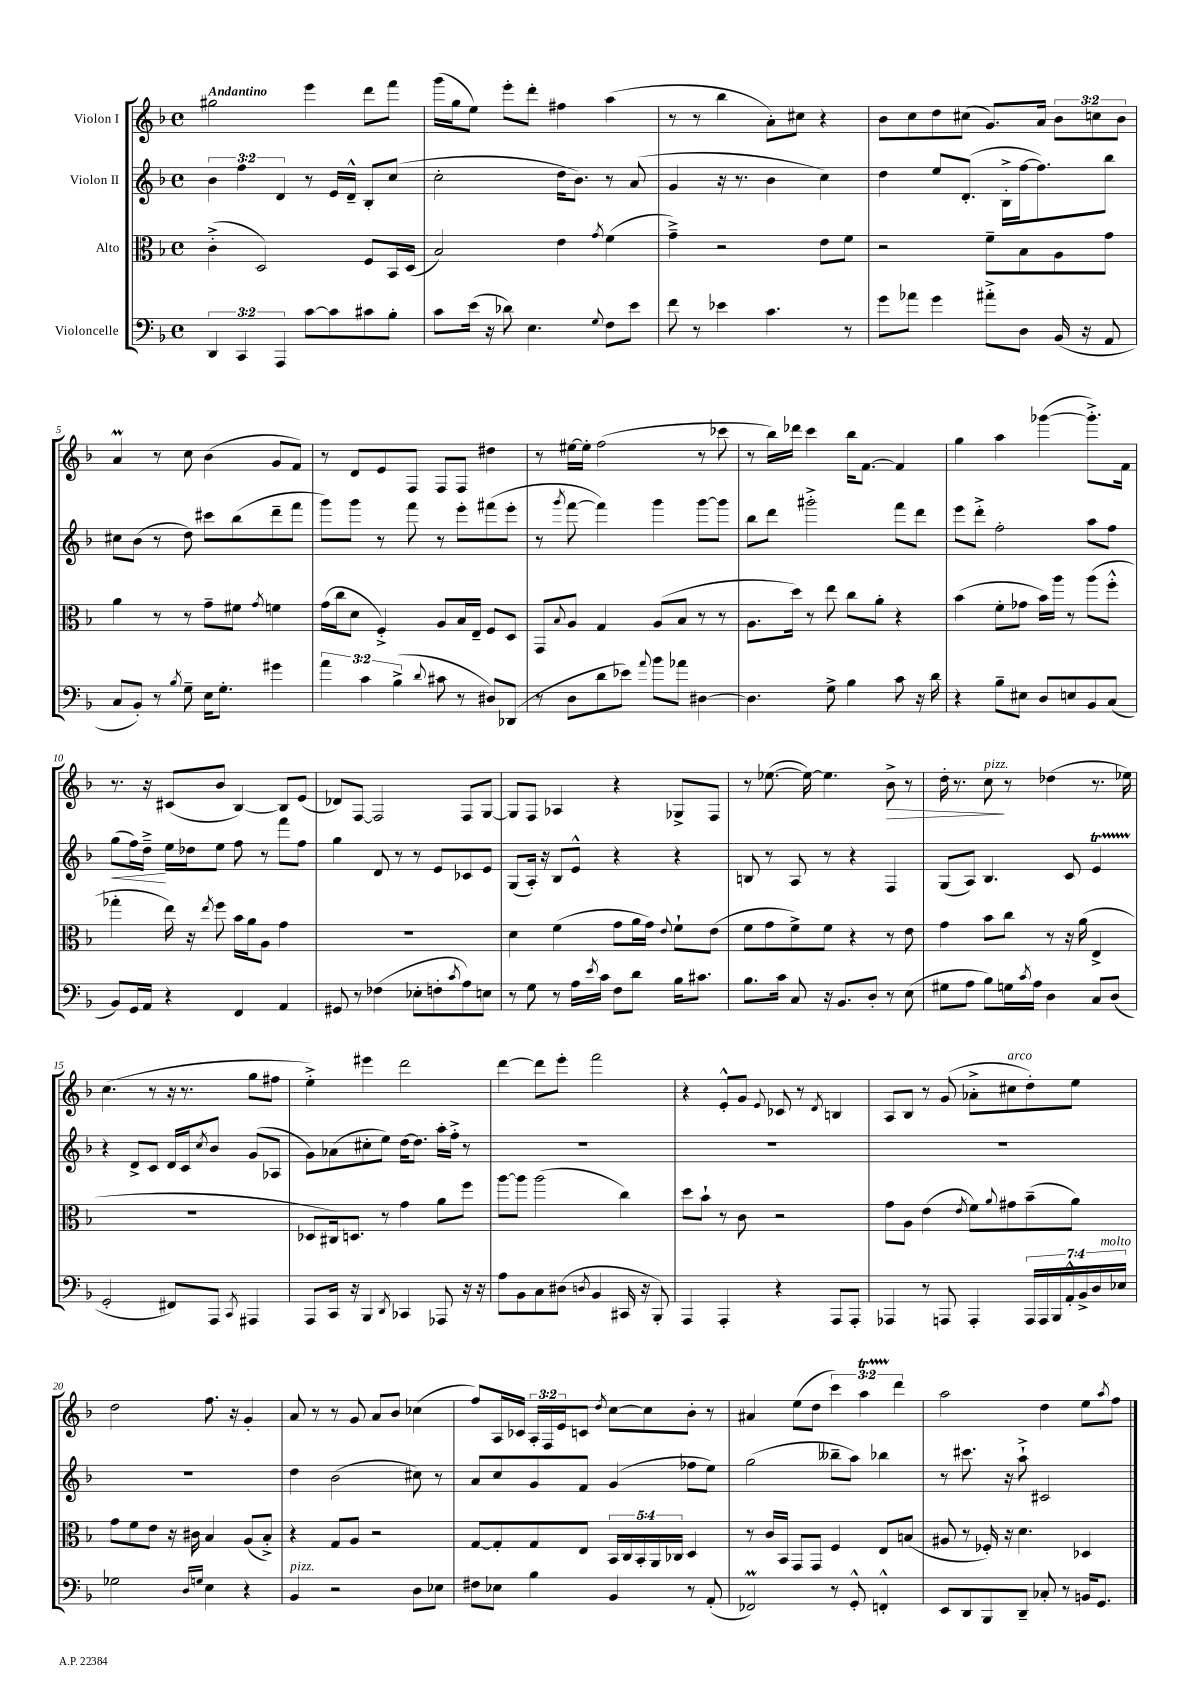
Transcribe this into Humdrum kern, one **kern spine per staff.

**kern	**kern	**kern	**dynam	**kern	**dynam
*part4	*part3	*part2	*part2	*part1	*part1
*staff4	*staff3	*staff2	*staff2	*staff1	*staff1
*I"Violoncelle	*I"Alto	*I"Violon II	*	*I"Violon I	*
*clefF4	*clefC3	*clefG2	*	*clefG2	*
*k[b-]	*k[b-]	*k[b-]	*	*k[b-]	*
*M4/4	*M4/4	*M4/4	*	*M4/4	*
*met(c)	*met(c)	*met(c)	*	*met(c)	*
=1	=1	=1	=1	=1	=1
!	!	!	!	!LO:TX:a:B:t=Andantino	!
6DD/	(4c'^\	6b-\	.	2gg#X\	.
6CC/	.	6ff\	.	.	.
.	2D/)	.	.	.	.
6AAA/	.	6d/	.	.	.
[8c\L	.	8r	.	4eee\	.
8c\]	.	16e/LL	.	.	.
.	.	16d~^^/JJ	.	.	.
8c#X\	8F/L	8B-'/L	.	8ddd\L	.
8B-'\J	16BB-/L	(8cc/J	.	8fff\J	.
.	(16D/JJ	.	.	.	.
=2	=2	=2	=2	=2	=2
8c\L	2B-/)	2cc'\	.	(16ggg\LL	.
.	.	.	.	16gg\J	.
(16e\Jk	.	.	.	8ee\J)	.
16r	.	.	.	.	.
8d-X\)	.	.	.	8eee'\L	.
4.E\	.	.	.	8ddd'\J	.
.	4e\	16dd\KL	.	4ff#X\	.
.	.	8.b-\J)	.	.	.
8qqG/	8qg/	.	.	.	.
8F\L	(4f\	8r	.	(4aa\	.
8e\J	.	(8a/	.	.	.
=3	=3	=3	=3	=3	=3
8f\	4g~^\)	4g/	.	8r	.
8r	.	.	.	8r	.
4e-X\	2r	16r	.	4bb-\	.
.	.	8.r	.	.	.
4.c\	.	4b-\	.	8a'\L)	.
.	.	.	.	8cc#X\J	.
.	8e\L	4cc\)	.	4r	.
8r	8f\J	.	.	.	.
=4	=4	=4	=4	=4	=4
8g\L	2r	4dd\	.	8b-\L	.
8a-X\J	.	.	.	8cc\	.
4g\	.	8ee/L	.	8dd\	.
.	.	(8.d'/J	.	(8cc#X\J	.
8a#X'^\L	8f~\L	.	.	8.g/L)	.
.	.	16B-'^\LL	.	.	.
8D\J	8B-\	[16ff\J	.	.	.
.	.	8.ff\])	.	16a/Jk	.
(16BB-/	8A\	.	.	12b-\L	.
16r	.	.	.	.	.
.	.	.	.	12ccn\	.
8AA/	8g\J	8bb-\J	.	.	.
.	.	.	.	12b-\J	.
!!LO:LB:g=z
=5	=5	=5	=5	=5	=5
8C/L	4a\	8cc#X\L	.	4am/	.
8BB-'/J)	.	(8b-\J	.	.	.
8r	8r	8r	.	8r	.
8qB-/	.	.	.	.	.
8G~\	8r	8dd\)	.	8cc\	.
16E\KL	8g~\L	8ccc#X\L	.	(4b-\	.
8.G'\J	.	.	.	.	.
.	8f#X\J	(8bb-\	.	.	.
.	8qg/	.	.	.	.
4g#X\	4fn\	8ddd~\	.	8g/L	.
.	.	8fff\J	.	8f/J)	.
=6	=6	=6	=6	=6	=6
6a\	(16g\LL	8ggg\L)	.	8r	.
.	16cc\J	.	.	.	.
.	8d\J	8ggg\J	.	8d/L	.
6c\	.	.	.	.	.
.	4F'^/)	8r	.	8e/	.
(6B-^\	.	.	.	.	.
.	.	8fff\	.	8F/J	.
8qqd/	.	.	.	.	.
8c#X\	8A/L	8r	.	8F/L	.
8r	16B-/L	8eee'\L	.	8F/J	.
.	16E~/JJ	.	.	.	.
8D#X/L)	8F/L	(8fff#X\	.	4dd#X\	.
(8DD-X/J	8D/J	8eee'\J	.	.	.
=7	=7	=7	=7	=7	=7
8r	8GG/L	8r	.	8r	.
.	8qqB-/	8qggg/	.	.	.
8D\L	8A/J	[8fff\	.	[16ee#X\LL	.
.	.	.	.	16ee#'\JJ]	.
8d\	4G/	4fff\])	.	(2ff\	.
8e-X\J)	.	.	.	.	.
8qqa/	.	.	.	.	.
8b-\L	(8A/L	4ggg\	.	.	.
8a-X\J	8B-/J	.	.	.	.
[4D#X\	8r	[8ggg\L	.	8r	.
.	8r	8ggg\J]	.	8ccc-X\	.
=8	=8	=8	=8	=8	=8
4.D#\]	8.A\L	8bb-\L	.	8r	.
.	.	8ddd\J	.	16bb-\LL)	.
.	16dd\Jk)	.	.	16ddd-X\JJ	.
.	8r	2ggg#X'^\	.	4ccc\	.
8G^\	8ee\	.	.	.	.
4B-\	8cc\L	.	.	16bb-\KL	.
.	.	.	.	[8.f\J	.
.	8a'\J	.	.	.	.
8c\	4r	8fff\L	.	4f/]	.
16r	.	8ddd\J	.	.	.
16d\	.	.	.	.	.
=9	=9	=9	=9	=9	=9
4r	(4b-\	8eee\L	.	4gg\	.
.	.	8ddd'^\J	.	.	.
8B-~\L	8f'\L	2ff'\	.	4aa\	.
8E#X\J	8g-X\J	.	.	.	.
8D/L	16b-\LL)	.	.	([4ggg-X\	.
.	16aa\JJ	.	.	.	.
8En/	8r	.	.	.	.
8BB-/	(8aa\L	8aa\L	.	8.ggg-'^\L])	.
(8C/J	8ff'^^\J	8ff\J	.	.	.
.	.	.	.	16f\Jk	.
!!LO:LB:g=z
=10	=10	=10	=10	=10	=10
!	!	!	!LO:HP:b	!	!
8BB-/L)	4gg-X'\	(8gg\L	<	8.r	.
16GG/L	.	16ff\L)	.	.	.
16AA/JJ	.	16dd~^\JJ	.	16r	.
4r	16ee\)	16ee\LL	[	(8c#X/L	.
.	16r	16dd-X\J	.	.	.
.	8qee/	.	.	.	.
.	8ff\	8ee\J	.	8b-/J	.
4FF/	16b-\LL	8ff\	.	[4B-/)	.
.	16a\J	.	.	.	.
.	8A\J	8r	.	.	.
4AA/	4g\	8fff\L	.	8B-/L]	.
.	.	8ff\J	.	(8e/J	.
=11	=11	=11	=11	=11	=11
8GG#X/	1r	4gg\	.	8d-X/L)	.
8r	.	.	.	[8F/J	.
(4F-X\	.	8d/	.	2F/]	.
.	.	8r	.	.	.
8E-X'\L	.	8r	.	.	.
8Fn'\	.	8e/L	.	.	.
8qc/	.	.	.	.	.
8A\)	.	8c-X/	.	8F/L	.
8En\J	.	8e/J	.	[8G/J	.
=12	=12	=12	=12	=12	=12
8r	4d\	(8G/L	.	8G/L]	.
8G\	.	16A'/Jk)	.	8F/J	.
.	.	16r	.	.	.
8r	(4f\	8B-/L	.	4A-X/	.
16A\LL	.	8e^^/J	.	.	.
8qe/	.	.	.	.	.
16c\JJ	.	.	.	.	.
8F\L	8g\L	4r	.	4r	.
8d\J	16a\L	.	.	.	.
.	16g\JJ)	.	.	.	.
.	8qqe/	.	.	.	.
16B-\KL	8f`\L	4r	.	8G-X^/L	.
8.c#X\J	.	.	.	.	.
.	(8e\J	.	.	8F/J	.
=13	=13	=13	=13	=13	=13
8.B-\L	8f\L	8Bn/	.	8r	.
.	8g\	8r	.	([8.ee-X\	.
16c\Jk	.	.	.	.	.
8C/	8f^\)	8A/	.	.	.
.	.	.	.	16ee-\_)	.
16r	8f\J	8r	.	4.ee-\]	.
8.BB-/L	.	.	.	.	.
.	4r	4r	.	.	.
8D'/J	.	.	.	.	.
!	!	!	!	!	!LO:HP:b
8r	8r	4F/	.	8b-^\	>
(8E\	8e\	.	.	8r	.
=14	=14	=14	=14	=14	=14
8G#X\L	4g\	(8G/L	.	16dd'\	.
.	.	.	.	8.r	.
8A\J	.	8A/J)	.	.	.
!	!	!	!	!LO:TX:a:i:t=pizz.	!
8B-\L)	8b-\L	4.B-/	.	8cc\	.
16Gn\L	8cc\J	.	.	8r	]
8qc/	.	.	.	.	.
16A\JJ	.	.	.	.	.
4D\	8r	.	.	(4dd-X\	.
.	16r	8c/	.	.	.
.	(16a\	.	.	.	.
8C/L	4E^/	4et/	.	8.r	.
(8D/J	.	.	.	.	.
.	.	.	.	16ee-X\)	.
!!LO:LB:g=z
=15	=15	=15	=15	=15	=15
2GG'/	1r	4r	.	(4.cc\	.
.	.	8d^/L	.	.	.
.	.	8c/J	.	8r	.
8FF#X/L)	.	16d/LL	.	16r	.
.	.	16c/J	.	8.r	.
.	.	8qcc/	.	.	.
8AAA/J	.	8b-/J	.	.	.
8qCC/	.	.	.	.	.
4AAA#X/	.	(8g/L	.	8gg\L	.
.	.	8A-X/J	.	8ff#X\J	.
=16	=16	=16	=16	=16	=16
8AAA/L	8D-X/L	8g\L)	.	4ee'^\)	.
16CC/Jk	16C#X/k)	(8a-X\	.	.	.
16r	8.Dn/J	.	.	.	.
4BBB-/	.	8cc#X'\	.	4eee#X\	.
.	8r	8ee\J)	.	.	.
8qDD/	.	.	.	.	.
4CC-X/	4g\	[16dd\KL	.	2ddd\	.
.	.	8.dd\J]	.	.	.
8AAA-X/	8a\L	16aa'\LL	.	.	.
.	.	16ff'^\JJ	.	.	.
16r	8ff\J	8r	.	.	.
16r	.	.	.	.	.
=17	=17	=17	=17	=17	=17
8A\L	[8aa\L	1r	.	[4ddd\	.
8BB-\	8aa\J]	.	.	.	.
8C\	(2aa\	.	.	8ddd\L]	.
(8D#X\J	.	.	.	8eee'\J	.
8qDn/	.	.	.	.	.
4BB-/	.	.	.	2fff\	.
16CC#X/	4cc\)	.	.	.	.
16r	.	.	.	.	.
8BBB-'/)	.	.	.	.	.
=18	=18	=18	=18	=18	=18
4AAA/	8dd\L	1r	.	4r	.
.	8b-`\J	.	.	.	.
4AAA'/	8r	.	.	8e'^^/L	.
.	8c\	.	.	8g/J	.
.	.	.	.	8qqe/	.
4r	2r	.	.	8c-X/	.
.	.	.	.	8r	.
.	.	.	.	8qd/	.
8AAA/L	.	.	.	4Bn/	.
8AAA'/J	.	.	.	.	.
=19	=19	=19	=19	=19	=19
4AAA-X/	8g\L	1r	.	8A/L	.
.	8A\J	.	.	8B-/J	.
8r	(4e\	.	.	8r	.
8AAAn/	.	.	.	(8g/	.
.	8qe/	.	.	.	.
4AAA'/	8f\L)	.	.	8a-X'^\L	.
.	8qqa/	.	.	.	.
!	!	!	!	!LO:TX:a:i:t=arco	!
.	8g#X\	.	.	8cc#X\	.
28AAA/LL	(8b-~\	.	.	8dd'\)	.
28AAA/	.	.	.	.	.
28BBB-/	.	.	.	.	.
28AA'^^/	.	.	.	.	.
.	8a\J)	.	.	8ee\J	.
28BB-^/	.	.	.	.	.
28D/	.	.	.	.	.
!LO:TX:a:i:t=molto	!	!	!	!	!
28E-X/JJ	.	.	.	.	.
!!LO:LB:g=z
=20	=20	=20	=20	=20	=20
2G-X\	8g\L	1r	.	2dd\	.
.	8f\	.	.	.	.
.	8e\J	.	.	.	.
.	16r	.	.	.	.
.	16c#X\	.	.	.	.
16qqD/LL	.	.	.	.	.
16qqGn/JJ	.	.	.	.	.
4E\	4B-/	.	.	8.ff\	.
.	.	.	.	16r	.
4r	(8A/L	.	.	4g'/	.
.	8B-'^/J)	.	.	.	.
=21	=21	=21	=21	=21	=21
!LO:TX:a:i:t=pizz.	!	!	!	!	!
4BB-/	4r	4dd\	.	8a/	.
.	.	.	.	8r	.
2r	8G/L	(2b-\	.	8r	.
.	8A/J	.	.	8g/	.
.	2r	.	.	8a/L	.
.	.	.	.	8b-/J	.
8D\L	.	8cc#X\)	.	(4cc-X\	.
8E-X\J	.	8r	.	.	.
=22	=22	=22	=22	=22	=22
8F#X\L	[8G/L	8a/L	.	8ff/L)	.
8E-X\J	8G'/]	8cc/	.	16A/L	.
.	.	.	.	16c-X/JJ	.
4B-\	8G/	8g/	.	24A'/LL	.
.	.	.	.	24F/	.
.	.	.	.	24e/J	.
.	8E/J	8f/J	.	8cn/J	.
.	.	.	.	8qdd/	.
4BB-/	20BB-/LL	(4g/	.	[8cc\L	.
.	20C/	.	.	.	.
.	20BB-'/	.	.	.	.
.	.	.	.	8cc\]	.
.	20AA/	.	.	.	.
.	20C-X/JJ	.	.	.	.
8r	4D/	8ff-X\L	.	8b-'\J	.
(8AA'/	.	8ee\J)	.	8r	.
=23	=23	=23	=23	=23	=23
2FF-XM/)	8r	(2gg\	.	4a#X/	.
.	16c/LL	.	.	.	.
.	16BB-/JJ	.	.	.	.
.	8GG/L	.	.	(8ee\L	.
.	8GG/J	.	.	8dd\J	.
8r	4F/	8bb--X~\L	.	6ccc\)	.
8GG'^^/	.	8aa\J)	.	.	.
.	.	.	.	6aat\	.
4FFn'^^/	8E/L	4bb-X\	.	.	.
.	.	.	.	6ddd\	.
.	(8Bn/J	.	.	.	.
=24	=24	=24	=24	=24	=24
8EE/L	8A#X/	8r	.	2aa\	.
8DD/	8r	8.ccc#X\	.	.	.
8BBB-/	16F-X'/)	.	.	.	.
.	16r	16r	.	.	.
8DD~/J	4.d\	8aa`^\	.	.	.
8C-X'/	.	2c#X/	.	4dd\	.
8r	.	.	.	.	.
16BBn/KL	4D-X/	.	.	8ee\L	.
8.GG/J	.	.	.	.	.
.	.	.	.	8qaa/	.
.	.	.	.	8ff\J	.
==	==	==	==	==	==
*-	*-	*-	*-	*-	*-
